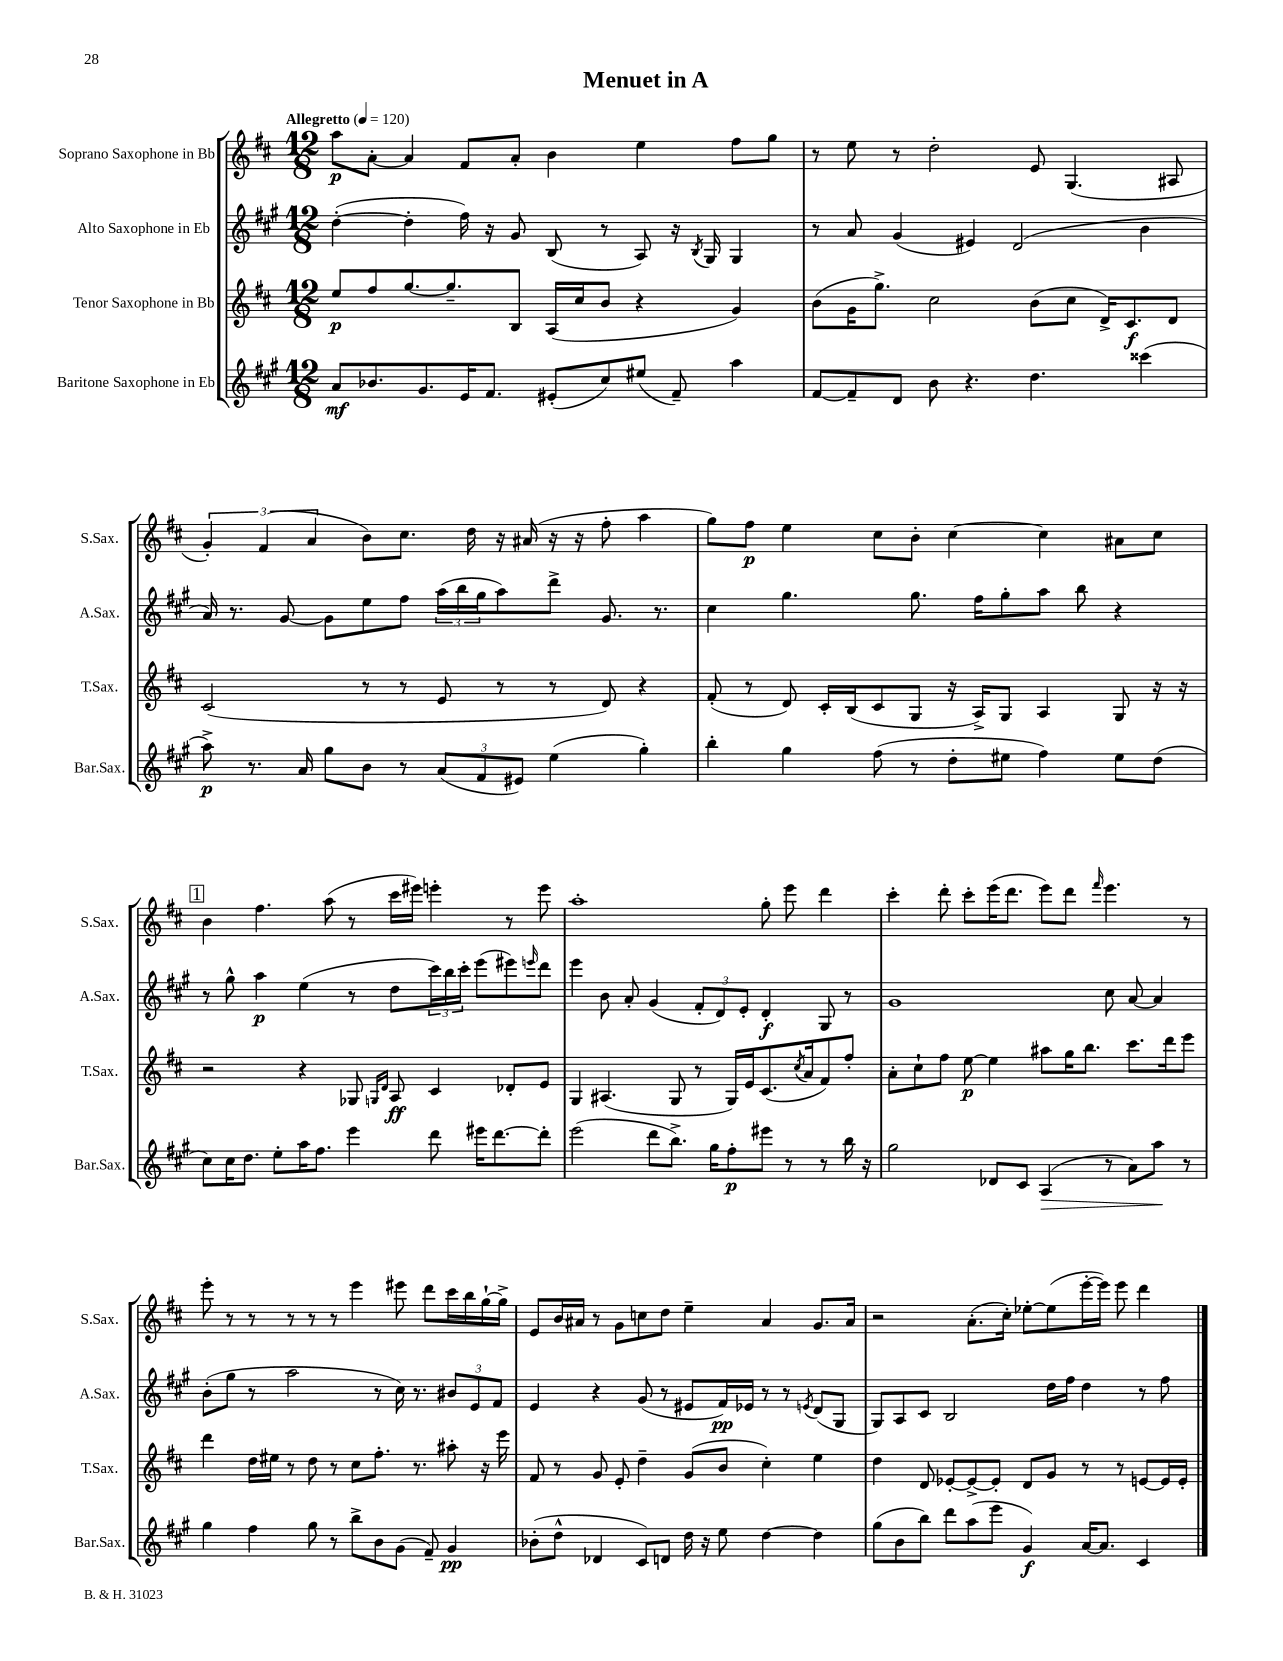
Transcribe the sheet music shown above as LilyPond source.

\header { title = "Menuet in A" }
<<
\new StaffGroup <<
\new Staff = "s0" \with { instrumentName = "Soprano Saxophone in Bb" shortInstrumentName = "S.Sax." } {
    \clef treble \key d \major \numericTimeSignature \time 12/8 \tempo "Allegretto" 4 = 120
    a''8\p a'8~-. a'4 fis'8 a'8-. b'4 e''4 fis''8 g''8 |
    r8 e''8 r8 d''2-. e'8 g4.( ais8 |
    \tuplet 3/2 { g'4-.) fis'4( a'4 } b'8) cis''8. d''16 r16 ais'16( r16 r16 fis''8-. a''4 |
    g''8) fis''8\p e''4 cis''8 b'8-. cis''4~ cis''4 ais'8 cis''8 |
    \mark \markup { \box "1" } b'4 fis''4. a''8( r8 cis'''16 eis'''16) e'''4-. r8 e'''8 |
    a''1-. g''8-. e'''8 d'''4 |
    cis'''4-. d'''8-. cis'''8-. e'''16( d'''8. e'''8) d'''8 \grace { fis'''16 } e'''4. r8 |
    e'''8-. r8 r8 r8 r8 r8 e'''4 eis'''8 d'''8 cis'''16 b''16 g''16~-! g''16-> |
    e'8 b'16 ais'16 r8 g'8 c''8 d''8 e''4-- ais'4 g'8. ais'16 |
    r2 a'8.-.( cis''16-.) ees''8~-. ees''8( e'''16~-. e'''16) e'''8 d'''4 \bar "|." |
}
\new Staff = "s1" \with { instrumentName = "Alto Saxophone in Eb" shortInstrumentName = "A.Sax." } {
    \clef treble \key a \major \numericTimeSignature \time 12/8
    d''4~-.( d''4-. fis''16) r16 gis'8 b8( r8 a8) r16 \acciaccatura { b8 } gis16 gis4 |
    r8 a'8 gis'4( eis'4) d'2( b'4 |
    a'16) r8. gis'8~ gis'8 e''8 fis''8 \tuplet 3/2 { a''16( b''16 gis''16 } a''8) d'''8-> gis'8. r8. |
    cis''4 gis''4. gis''8. fis''16 gis''8-. a''8 b''8 r4 |
    \mark \markup { \box "1" } r8 gis''8-^ a''4\p e''4( r8 d''8 \tuplet 3/2 { cis'''16) b''16 cis'''16-. } e'''8( eis'''8) \grace { e'''16 } d'''8 |
    e'''4 b'8 a'8-. gis'4( \tuplet 3/2 { fis'8-. d'8) e'8-. } d'4-.\f gis8 r8 |
    gis'1 cis''8 a'8~ a'4 |
    b'8-.( gis''8 r8 a''2 r8 cis''16) r8. \tuplet 3/2 { bis'8 e'8 fis'8 } |
    e'4 r4 gis'8( r8 eis'8 fis'16\pp) ees'16 r8 r8 \acciaccatura { e'8 } d'8( gis8 |
    gis8) a8 cis'8 b2 d''16 fis''16 d''4 r8 fis''8 \bar "|." |
}
\new Staff = "s2" \with { instrumentName = "Tenor Saxophone in Bb" shortInstrumentName = "T.Sax." } {
    \clef treble \key d \major \numericTimeSignature \time 12/8
    e''8\p fis''8 g''8.~ g''8.-- b8 a16( cis''16 b'8 r4 g'4) |
    b'8( g'16 g''8.->) cis''2 b'8( cis''8 d'16->) cis'8.\f d'8 |
    cis'2( r8 r8 e'8 r8 r8 d'8) r4 |
    fis'8-.( r8 d'8) cis'16-. b16( cis'8 g8 r16 a16->) g8 a4 g8 r16 r16 |
    \mark \markup { \box "1" } r2 r4 ges8 \grace { g16 d'16 } a8\ff cis'4 des'8-. e'8 |
    g4 ais4.( g8 r8 g16) e'16 cis'8.( \acciaccatura { cis''8 } a'16 fis'8) fis''8-. |
    a'8-. cis''8-! fis''8 e''8~\p e''4 ais''8 g''16 b''8. cis'''8. d'''16 e'''8 |
    d'''4 d''16 eis''16 r8 d''8 r8 cis''8 fis''8.-. r8. ais''8-. r16 e'''16 |
    fis'8 r8 g'8 e'8-. d''4-- g'8( b'8 cis''4-.) e''4 |
    d''4 d'8 ees'8~-. ees'8~-> ees'8-. d'8 g'8 r8 r8 e'8~ e'16 e'16-. \bar "|." |
}
\new Staff = "s3" \with { instrumentName = "Baritone Saxophone in Eb" shortInstrumentName = "Bar.Sax." } {
    \clef treble \key a \major \numericTimeSignature \time 12/8
    a'8\mf bes'8. gis'8. e'16 fis'8. eis'8-.( cis''8) eis''8( fis'8--) a''4 |
    fis'8~ fis'8-- d'8 b'8 r4. d''4. cisis'''4( |
    a''8->\p) r8. a'16 gis''8 b'8 r8 \tuplet 3/2 { a'8( fis'8 eis'8) } e''4( gis''4-.) |
    b''4-. gis''4 fis''8( r8 d''8-. eis''8 fis''4) eis''8 d''8( |
    \mark \markup { \box "1" } cis''8) cis''16 d''8. e''8-. a''16 fis''8. e'''4 d'''8 eis'''16 d'''8.~ d'''8-. |
    e'''2( d'''8 b''8.->) gis''16 fis''8-.\p eis'''8 r8 r8 b''16 r16 |
    gis''2 des'8 cis'8 a4\>( r8 a'8) a''8\! r8 |
    gis''4 fis''4 gis''8 r8 b''8-> b'8 gis'8( fis'8--) gis'4\pp |
    bes'8-.( d''8-^ des'4 cis'8) d'8 d''16 r16 e''8 d''4~ d''4 |
    gis''8( b'8 b''8) d'''8 a''8( e'''8 gis'4\f) a'16~ a'8. cis'4 \bar "|." |
}
>>
>>
\layout { \context { \Score \remove "Bar_number_engraver" } }
